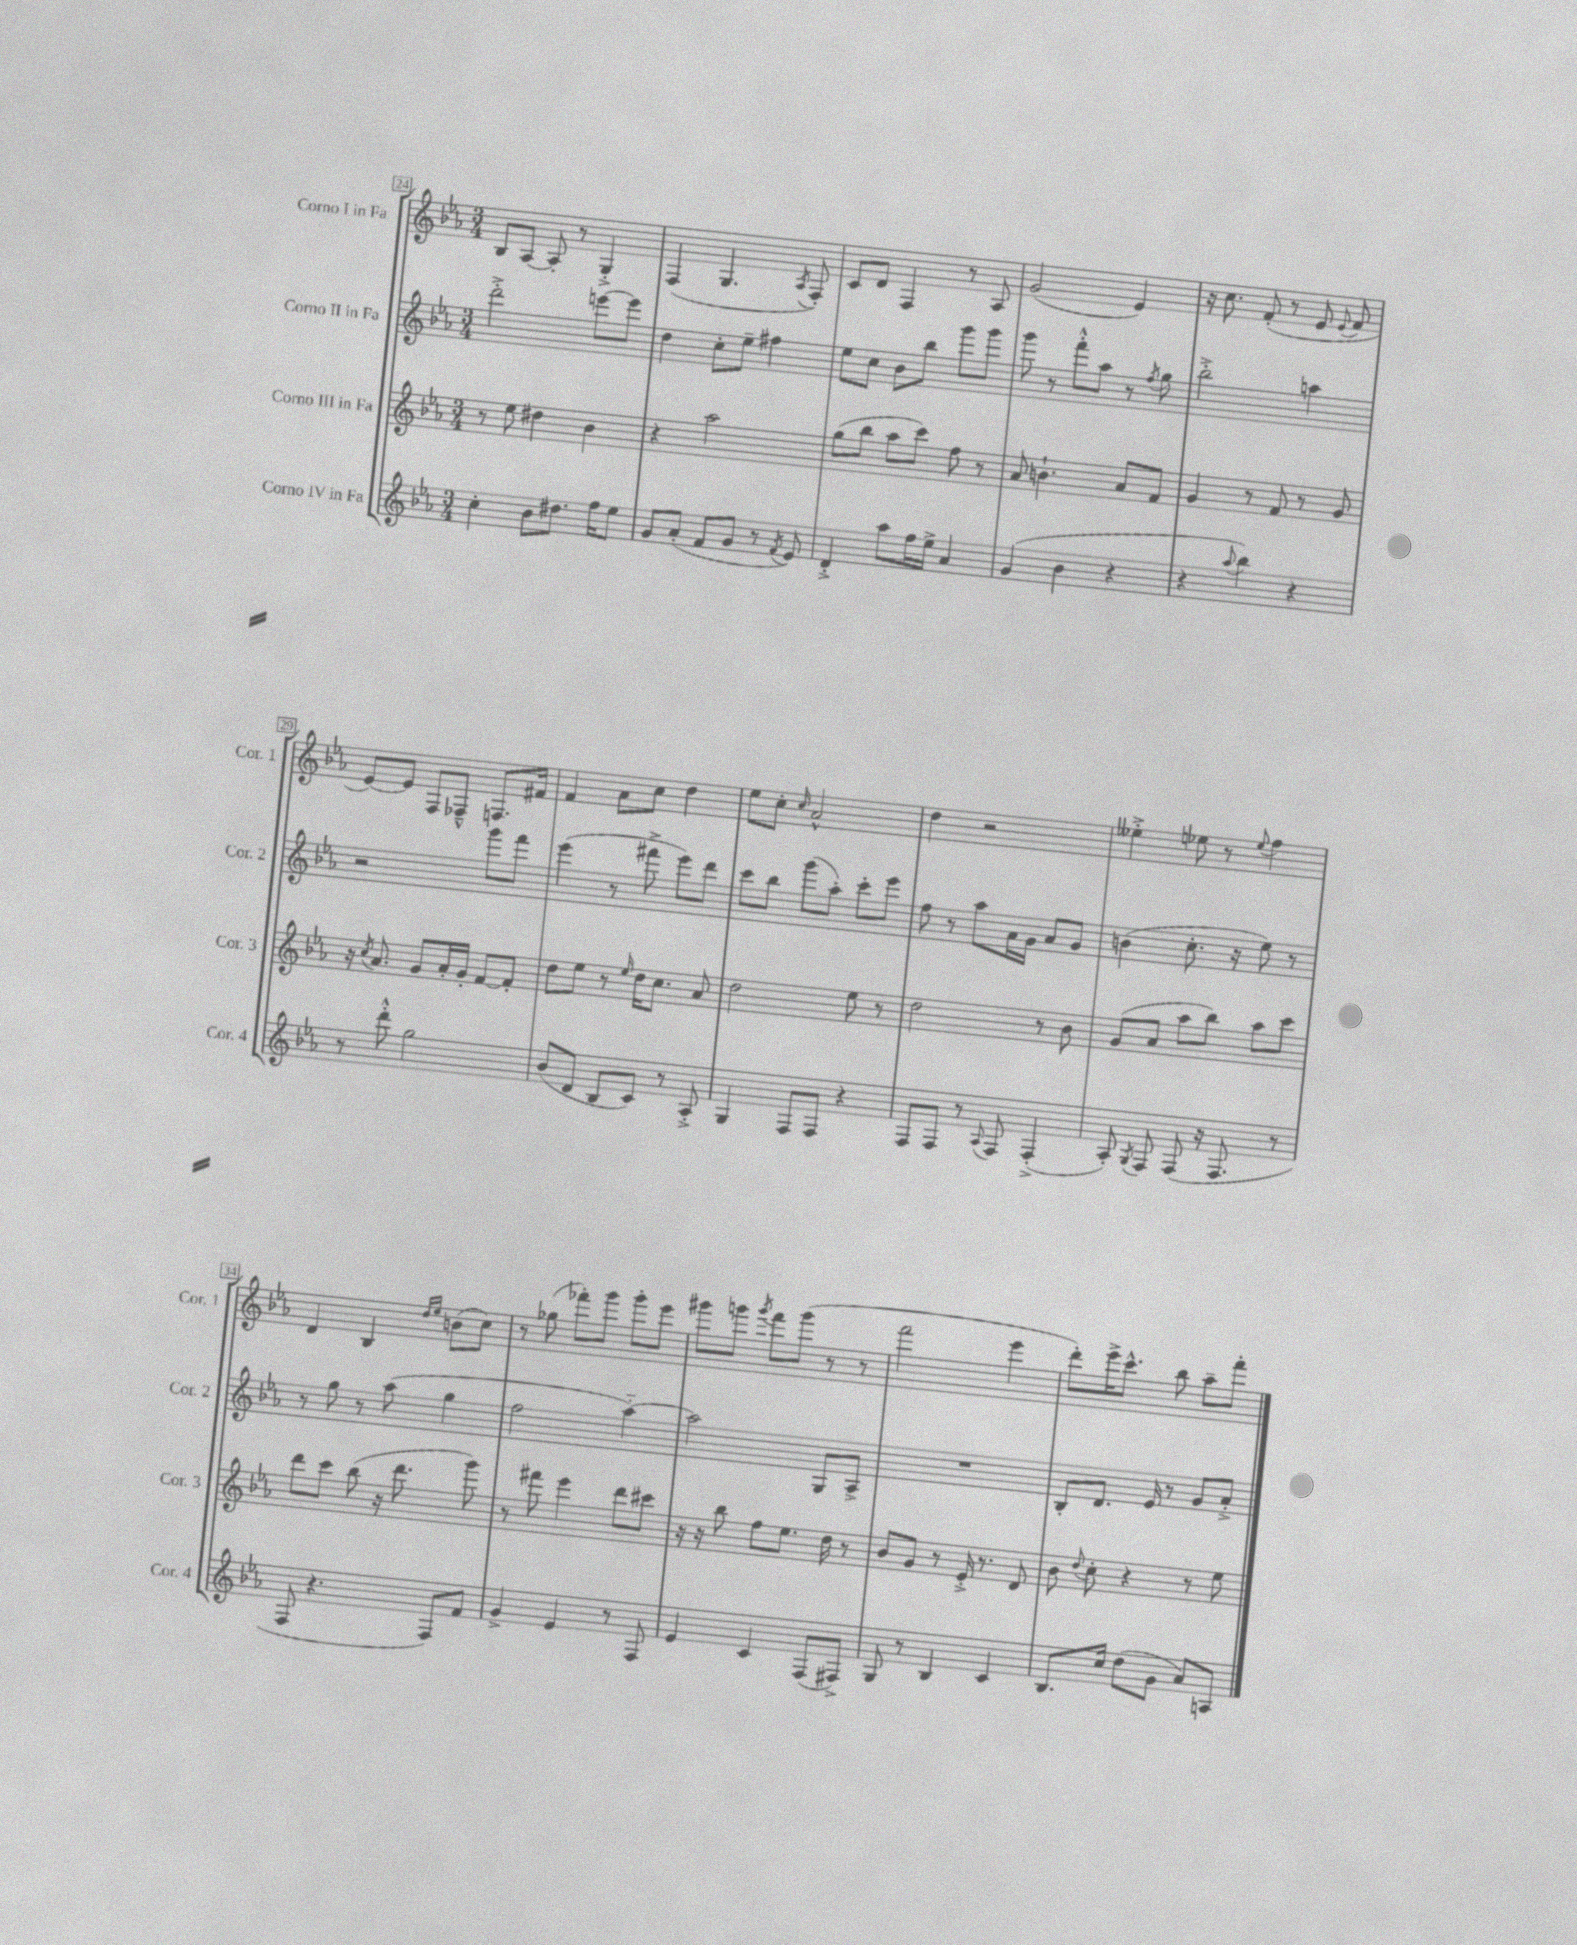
<<
\new StaffGroup <<
\new Staff = "s0" \with { instrumentName = "Corno I in Fa" shortInstrumentName = "Cor. 1" } {
    \clef treble \key ees \major \numericTimeSignature \time 3/4
    \autoBeamOff bes8[ aes8]~ aes8-. r8 g4-.-> |
    f4( g4. \acciaccatura { aes8 } f8-.) |
    c'8[ d'8] f4 r8 aes8 |
    g'2( ees'4) |
    r16 c''8. f'8-.( r8 ees'8 \appoggiatura { ees'8 } f'8 |
    ees'8[~) ees'8] f8[ fes8]---^ f8.[ fis'16] |
    f'4 aes'8[ c''8] d''4 |
    ees''8[ c''8]-. \grace { c''16 } aes'2-^ |
    d''4 r2 |
    eeses''4-.-> ees''8 r8 \appoggiatura { ees''8 } f''4 |
    d'4 bes4 \grace { d''16[ ees''16] } b'8[( c''8]) |
    r8 ges''8( fes'''8[-.) g'''8] g'''8[-. ees'''8] |
    gis'''8[ g'''8] \acciaccatura { g'''8 } f'''8[ g'''8]( r8 r8 |
    f'''2 ees'''4 |
    d'''8[-.) ees'''16-> c'''8.]-^ bes''8 aes''8[-- f'''8]-. \bar "|." |
}
\new Staff = "s1" \with { instrumentName = "Corno II in Fa" shortInstrumentName = "Cor. 2" } {
    \clef treble \key ees \major \numericTimeSignature \time 3/4
    \autoBeamOff d'''2-.-> e'''8[~ e'''8] |
    d''4 c''8[-. ees''8]-- fis''4 |
    ees''8[ c''8] bes'8[ bes''8] g'''8[ g'''8] |
    g'''8 r8 f'''8[-.-^ aes''8] r8 \acciaccatura { f''8 } g''8 |
    bes''2-.-> a''4 |
    r2 g'''8[ f'''8] |
    ees'''4( r8 fis'''8-> ees'''8[) d'''8] |
    c'''8[ bes''8] g'''8[( aes''8]-.) c'''8[-. ees'''8] |
    f''8 r8 aes''8[ aes'16 g'16] aes'8[ g'8] |
    b'4( c''8.-. r16 ees''8) r8 |
    r8 g''8 r8 aes''8( g''4 |
    f''2 aes''4~-_) |
    aes''2 g8[ aes8]-> |
    R2. |
    bes8[-. d'8.] ees'16 r8 g'8[ aes'8]-.-> \bar "|." |
}
\new Staff = "s2" \with { instrumentName = "Corno III in Fa" shortInstrumentName = "Cor. 3" } {
    \clef treble \key ees \major \numericTimeSignature \time 3/4
    \autoBeamOff r8 ees''8 dis''4 bes'4 |
    r4 aes''2 |
    g''8[( bes''8] aes''8[ c'''8]) f''8 r8 |
    aes'8 b'4.-! aes'8[ f'8] |
    g'4 r8 f'8 r8 g'8 |
    r16 \acciaccatura { c''8 } aes'8. g'8[ aes'16-. g'16]-. f'8[~ f'8]-. |
    d''8[ ees''8] r8 \grace { ees''16 } d''16[ c''8.] aes'8 |
    d''2 ees''8 r8 |
    d''2 r8 bes'8 |
    g'8[( aes'8] aes''8[ bes''8]) aes''8[ c'''8] |
    d'''8[ c'''8] bes''8( r16 d'''8. g'''8) |
    r8 fis'''8 ees'''4 d'''8[ cis'''8] |
    r16 r16 bes''8 f''8[ ees''8.] d''16 r8 |
    bes'8[ g'8] r8 ees'16-.-> r8. d'8 |
    bes'8 \appoggiatura { d''8 } c''8-. r4 r8 ees''8 \bar "|." |
}
\new Staff = "s3" \with { instrumentName = "Corno IV in Fa" shortInstrumentName = "Cor. 4" } {
    \clef treble \key ees \major \numericTimeSignature \time 3/4
    \autoBeamOff c''4-. bes'8[ dis''8.] f''16[ ees''8] |
    g'8[ aes'8]-.( f'8[ g'8] r8 \acciaccatura { f'8 } ees'8) |
    d'4-.-> aes''8[ f''16 ees''16]-> aes'4 |
    g'4( bes'4 r4 |
    r4 \appoggiatura { aes''8 } bes''4) r4 |
    r8 d'''8-.-^ g''2 |
    bes'8[( d'8] bes8[ c'8]) r8 aes8-.-> |
    g4 f8[ f8] r4 |
    f8[ f8] r8 \appoggiatura { aes8 } f8 f4-.->( |
    aes8-.) \acciaccatura { g8 } f8 f8( r16 f8. r8 |
    f8 r4. f8[) f'8] |
    g'4-> ees'4 r8 f8 |
    ees'4 c'4 f8[( fis8]->) |
    g8 r8 bes4 c'4 |
    bes8.[ c''16] d''8[( g'8] aes'8[) a8] \bar "|." |
}
>>
>>
\layout { \context { \Score currentBarNumber = #24 \override BarNumber.stencil = #(make-stencil-boxer 0.1 0.3 ly:text-interface::print) } }
